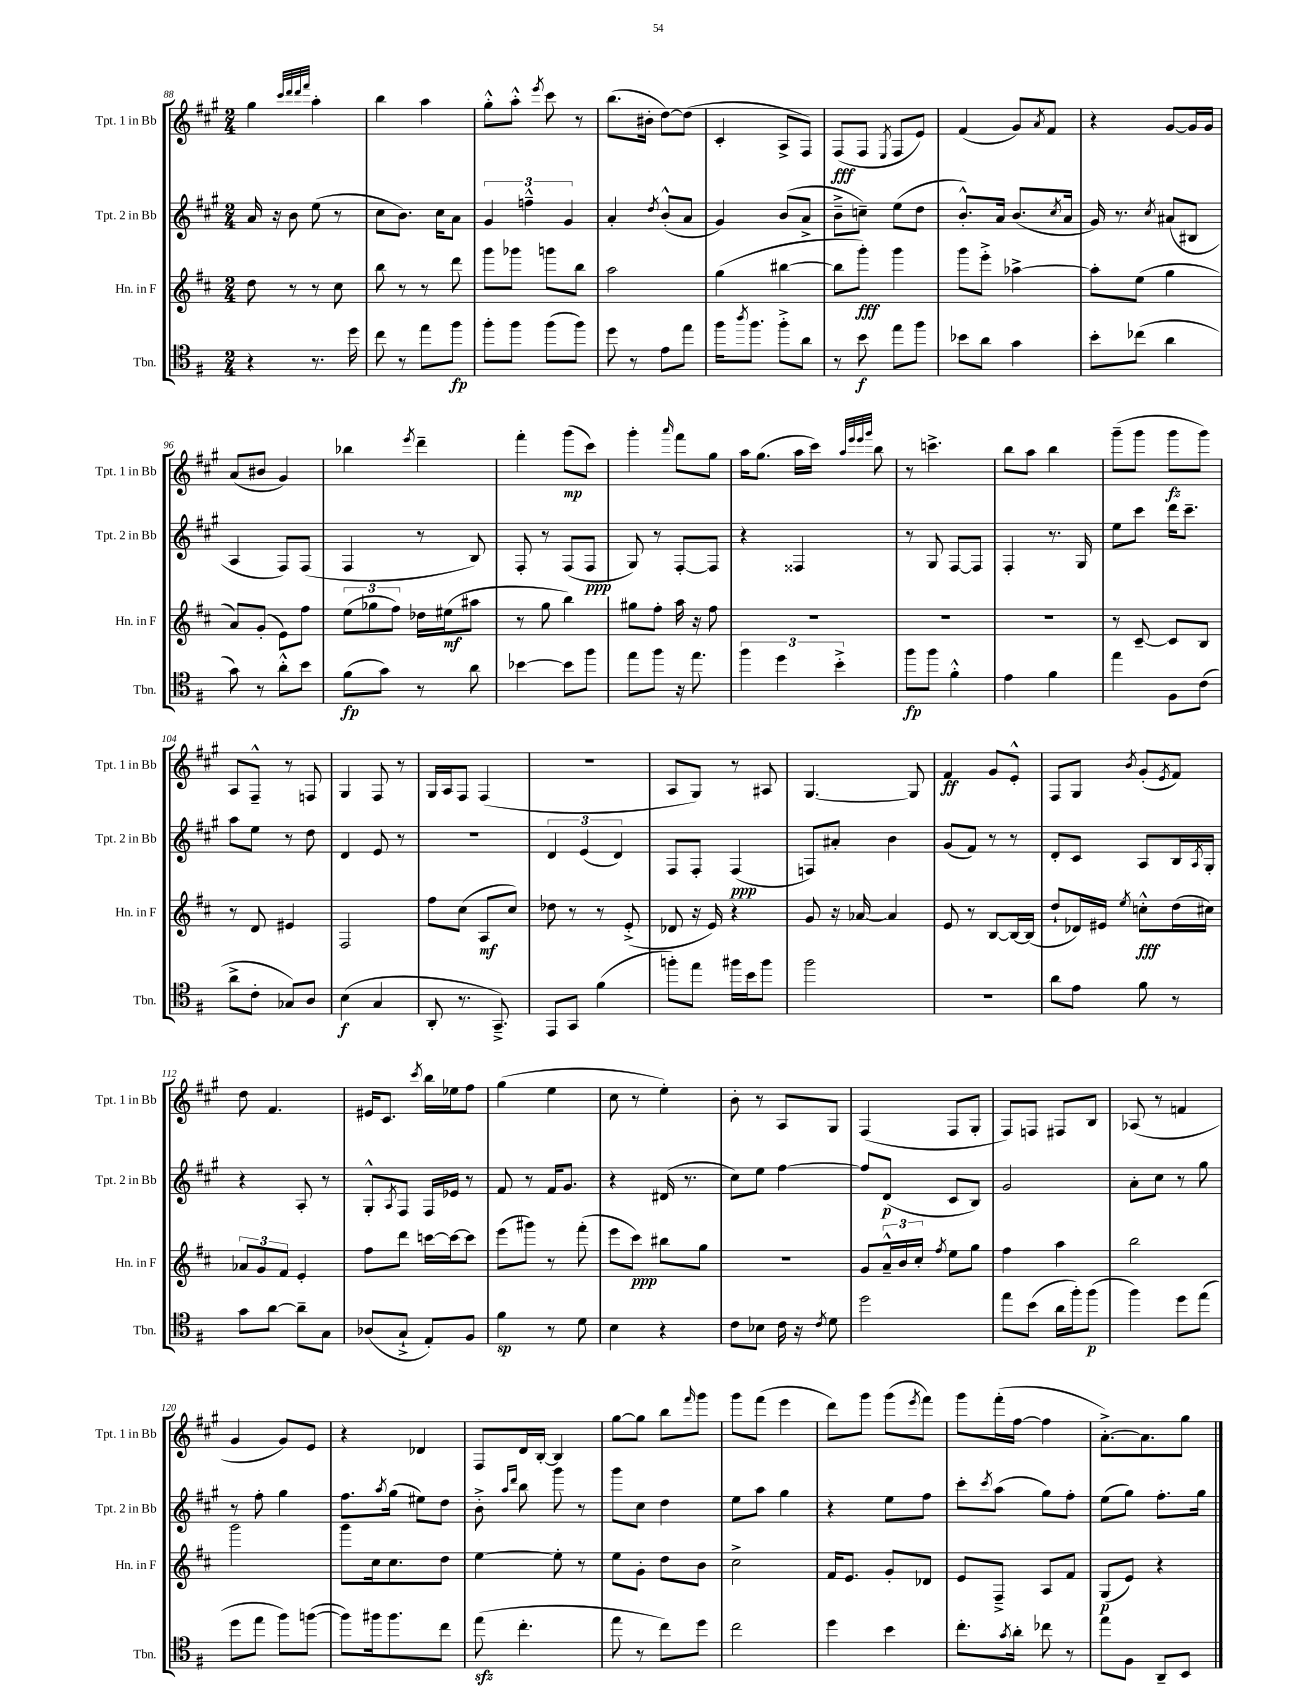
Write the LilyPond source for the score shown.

<<
\new StaffGroup <<
\new Staff = "s0" \with { instrumentName = "Tpt. 1 in Bb" shortInstrumentName = "Tpt. 1 in Bb" } {
    \clef treble \key a \major \numericTimeSignature \time 2/4
    gis''4 \grace { cis'''32 d'''32 d'''32 fis'''32 } a''4-. |
    b''4 a''4 |
    gis''8-.-^ a''8-.-^ \acciaccatura { e'''8 } cis'''8 r8 |
    b''8.( bis'16-. d''8~) d''8( |
    cis'4-. a8-> fis8) |
    fis8\fff( fis8 \acciaccatura { e8 } fis8 e'8) |
    fis'4( gis'8) \acciaccatura { a'8 } fis'8 |
    r4 gis'8~ gis'16 gis'16 |
    a'8( bis'8 gis'4) |
    bes''4 \acciaccatura { e'''8 } d'''4-- |
    fis'''4-. gis'''8\mp( cis'''8) |
    gis'''4-. \grace { a'''16 } fis'''8 gis''8 |
    a''16 gis''8.( a''16 cis'''16) \grace { a''32 e'''32 e'''32 gis'''32 } b''8 |
    r8 c'''4.-> |
    b''8 a''8 b''4 |
    gis'''8--( gis'''8 gis'''8\fz gis'''8) |
    a8 fis8---^ r8 f8 |
    gis4 fis8 r8 |
    gis16 a16 fis8 fis4( |
    r2 |
    a8 gis8) r8 ais8 |
    gis4.~ gis8 |
    fis'4\ff gis'8 e'8-.-^ |
    fis8 gis8 \acciaccatura { b'8 } gis'8-.( \acciaccatura { e'8 } fis'8) |
    d''8 fis'4. |
    eis'16 cis'8. \acciaccatura { cis'''8 } b''16 ees''16 fis''8 |
    gis''4( e''4 |
    cis''8 r8 e''4-.) |
    b'8-. r8 a8 gis8 |
    fis4( fis8 gis8-. |
    fis8) f8 fis8 b8 |
    aes8( r8 f'4 |
    gis'4 gis'8) e'8 |
    r4 des'4 |
    fis8 d'16 b16~-. b4 |
    gis''8~ gis''8 b''8 \grace { fis'''16 } gis'''8 |
    gis'''8 fis'''8( e'''4 |
    d'''8) gis'''8 gis'''8( \acciaccatura { e'''8 } fis'''8) |
    gis'''8 fis'''16-.( fis''16~ fis''4 |
    a'8.~-.->) a'8. gis''8 \bar "|." |
}
\new Staff = "s1" \with { instrumentName = "Tpt. 2 in Bb" shortInstrumentName = "Tpt. 2 in Bb" } {
    \clef treble \key a \major \numericTimeSignature \time 2/4
    a'16 r16 b'8 e''8( r8 |
    cis''8 b'8.) cis''16 a'8 |
    \tuplet 3/2 { gis'4 f''4---^ gis'4 } |
    a'4-. \acciaccatura { d''8 } b'8-.-^( a'8 |
    gis'4) b'8( a'8-> |
    b'8---> c''8--) e''8( d''8 |
    b'8.-.-^) a'16 b'8.( \acciaccatura { cis''8 } a'16 |
    gis'16) r8. \acciaccatura { cis''8 } ais'8( bis8 |
    a4 fis8) fis8( |
    fis4 r8 b8) |
    fis8-. r8 fis8( fis8\ppp |
    gis8) r8 fis8~-. fis8 |
    r4 fisis4 |
    r8 gis8 fis8~ fis8 |
    fis4-. r8. gis16 |
    e''8 cis'''8 d'''16 cis'''8.-- |
    a''8 e''8 r8 d''8 |
    d'4 e'8 r8 |
    R2 |
    \tuplet 3/2 { d'4 e'4( d'4) } |
    fis8 fis8-. fis4\ppp( |
    f8) ais'8-. b'4 |
    gis'8( fis'8) r8 r8 |
    d'8-. cis'8 a8 b16 \acciaccatura { a8 } gis16-. |
    r4 a8-. r8 |
    gis8-.-^ \acciaccatura { a8 } fis8 fis16 ees'16 r8 |
    fis'8 r8 fis'16 gis'8. |
    r4 dis'16( r8. |
    cis''8) e''8 fis''4~ |
    fis''8 d'8\p( cis'8 b8) |
    gis'2 |
    a'8-. cis''8 r8 gis''8 |
    r8 fis''8-. gis''4 |
    fis''8. \acciaccatura { a''8 } gis''16( eis''8) d''8 |
    b'8-.-> \grace { a''16 d'''16 } b''8 gis'''8 r8 |
    gis'''8 cis''8 d''4 |
    e''8 a''8 gis''4 |
    r4 e''8 fis''8 |
    cis'''8-. \acciaccatura { cis'''8 } a''8( gis''8) fis''8-. |
    e''8( gis''8) fis''8.-. gis''16 \bar "|." |
}
\new Staff = "s2" \with { instrumentName = "Hn. in F" shortInstrumentName = "Hn. in F" } {
    \clef treble \key d \major \numericTimeSignature \time 2/4
    d''8 r8 r8 cis''8 |
    b''8 r8 r8 d'''8 |
    g'''8 ges'''8 g'''8 b''8 |
    a''2 |
    g''4( bis''4~ |
    bis''8 g'''8-.\fff) g'''4 |
    g'''8 e'''8-.-> aes''4~-> |
    aes''8-. e''8( g''4 |
    a'8) g'8-.( e'8) fis''8 |
    \tuplet 3/2 { e''8( ges''8 fis''8) } des''16 eis''16\mf( ais''8 |
    r8 g''8 b''4) |
    gis''8 fis''8-. a''16 r16 fis''8 |
    R2 |
    R2 |
    R2 |
    r8 cis'8~-- cis'8 b8 |
    r8 d'8 eis'4 |
    fis2 |
    fis''8 cis''8( a8\mf cis''8) |
    des''8 r8 r8 e'8-.->( |
    des'8 r16 e'16) r4 |
    g'8 r16 aes'16~ aes'4 |
    e'8 r8 b8~ b16~ b16( |
    d''8-! des'16) eis'16 \acciaccatura { e''8 } c''8-.-^\fff d''16( cis''16) |
    \tuplet 3/2 { aes'8 g'8 fis'8 } e'4-. |
    fis''8 d'''8 c'''16~ c'''16~ c'''8 |
    e'''8( gis'''8) r8 fis'''8-.( |
    e'''8 cis'''8\ppp) bis''8 g''8 |
    r2 |
    g'8 \tuplet 3/2 { a'16---^ b'16 cis''16-. } \acciaccatura { fis''8 } e''8 g''8 |
    fis''4 a''4 |
    b''2 |
    g'''2 |
    g'''8 cis''16 cis''8. d''8 |
    e''4~ e''8-. r8 |
    e''8 g'8-. d''8 b'8 |
    cis''2-> |
    fis'16 e'8. g'8-. des'8 |
    e'8 fis8---> a8 fis'8 |
    g8\p( e'8) r4 \bar "|." |
}
\new Staff = "s3" \with { instrumentName = "Tbn." shortInstrumentName = "Tbn." } {
    \clef tenor \key g \major \numericTimeSignature \time 2/4
    r4 r8. d''16 |
    c''8 r8 e''8 fis''8\fp |
    fis''8-. fis''8 fis''8( fis''8) |
    d''8 r8 e'8 e''8 |
    fis''16 \acciaccatura { a''8 } fis''8. fis''8-.-> a'8 |
    r8 b'8\f e''8 fis''8 |
    bes'8 a'8 g'4 |
    b'8-. ces''8( a'4 |
    g'8) r8 a'8-.-^ b'8 |
    fis'8\fp( g'8) r8 a'8 |
    bes'4~ bes'8 fis''8 |
    e''8 fis''8 r16 e''8. |
    \tuplet 3/2 { fis''4 d''4 b'4-.-> } |
    fis''8\fp fis''8 fis'4-.-^ |
    e'4 fis'4 |
    e''4 fis8 c'8( |
    a'8-> c'8-. ges8) a8 |
    b4\f( g4 |
    a,8-. r8. g,8.--->) |
    e,8 g,8 fis'4( |
    f''8-.) e''8 fis''16 b'16 fis''8 |
    fis''2 |
    R2 |
    a'8 e'8 fis'8 r8 |
    g'8 a'8~ a'8-- g8 |
    aes8( g8-!-> e8-.) fis8 |
    fis'4\sp r8 d'8 |
    b4 r4 |
    c'8 bes8 c'16 r16 \acciaccatura { c'8 } d'8 |
    d''2 |
    e''8 b'8( a'16 fis''16-.) fis''8\p( |
    fis''4) d''8 e''8( |
    d''8 e''8 fis''8) f''8~( |
    f''8) fis''16 fis''8. c''8 |
    e''8\sfz( c''4.-. |
    e''8 r8 c''8) d''8 |
    c''2 |
    d''4 b'4 |
    c''8.-. \acciaccatura { g'8 } a'16-. ces''8 r8 |
    e''8 fis8 a,8-- b,8 \bar "|." |
}
>>
>>
\layout { \context { \Score currentBarNumber = #88 } }
